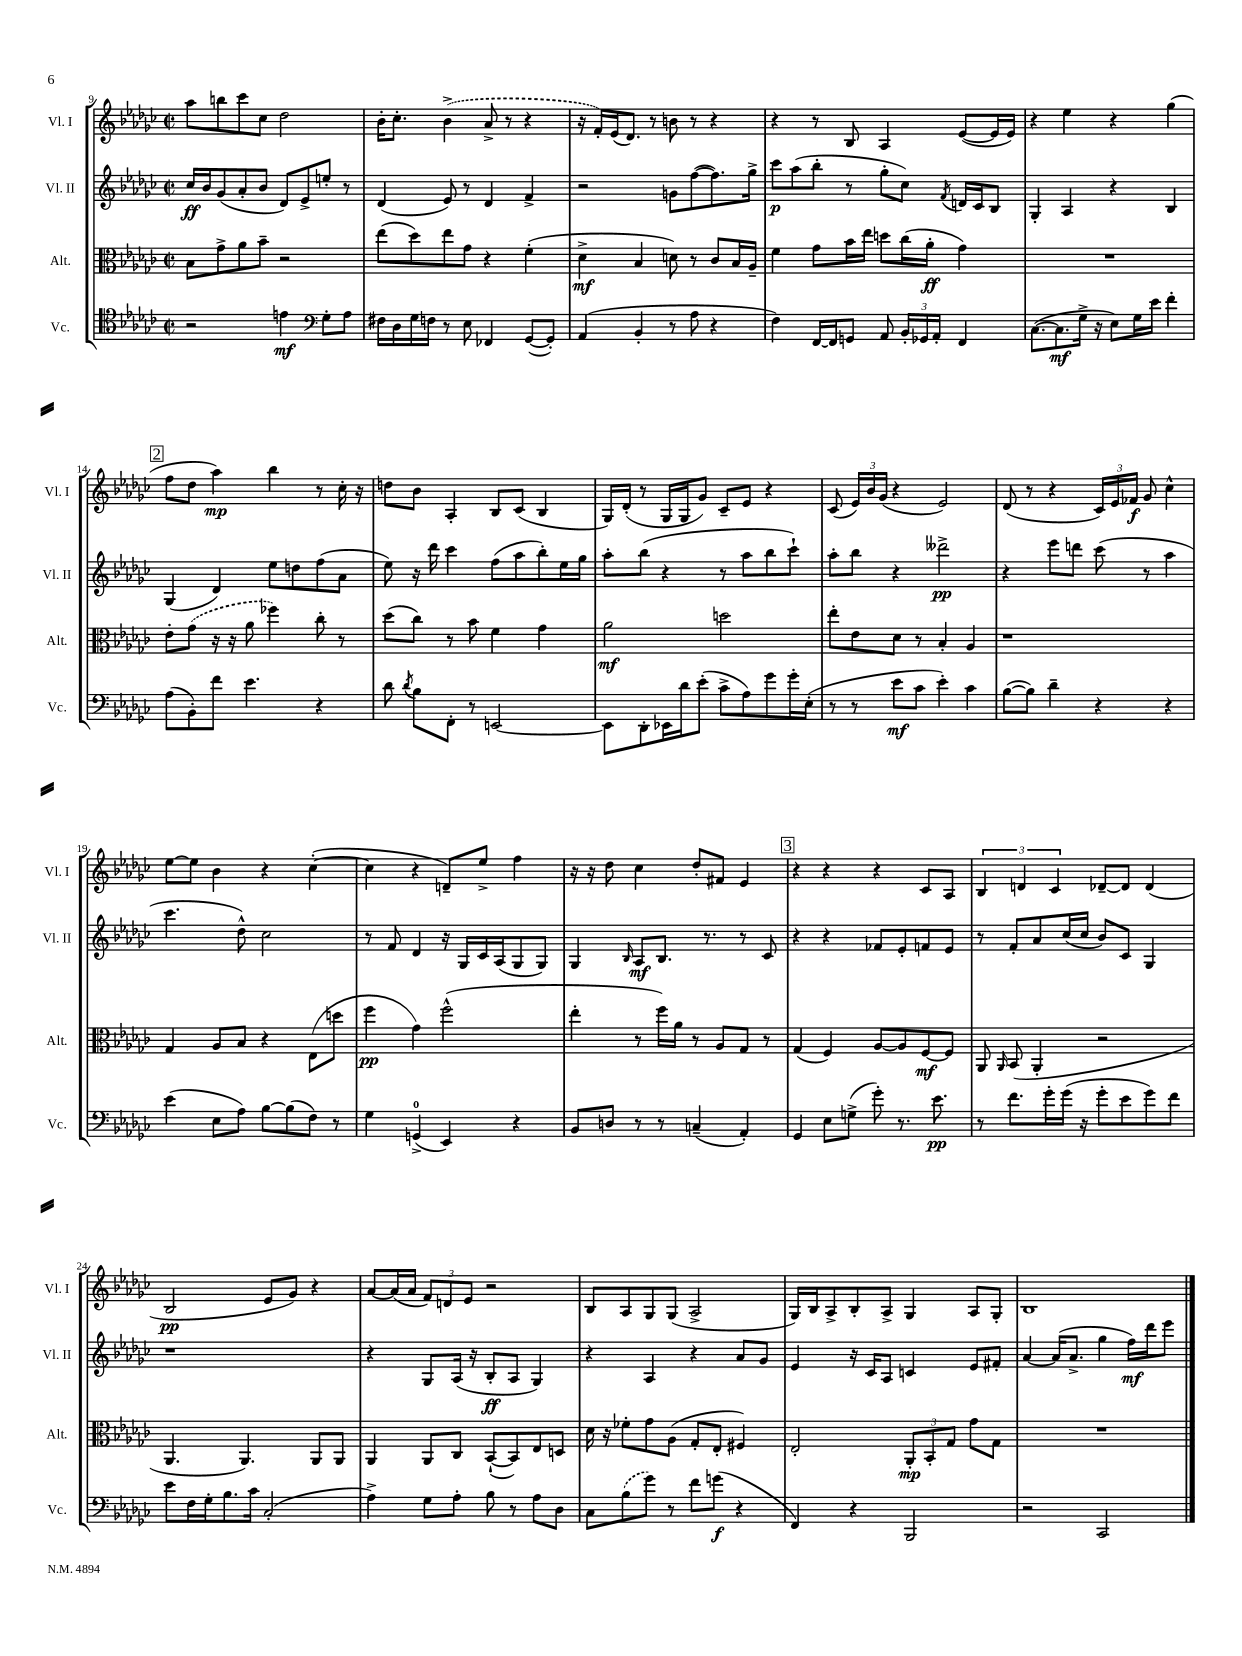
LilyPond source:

<<
\new StaffGroup <<
\new Staff = "s0" \with { instrumentName = "Vl. I" shortInstrumentName = "Vl. I" } {
    \clef treble \key ges \major \defaultTimeSignature \time 2/2
    \autoBeamOff aes''8[ b''8 ces'''8 ces''8] des''2 |
    bes'16[-. ces''8.]-. \once \slurDashed bes'4->( aes'8-> r8 r4 |
    r16 f'16[-.) ees'16( des'8.]) r8 b'8 r8 r4 |
    r4 r8 bes8 aes4 ees'8[~( ees'16 ees'16]) |
    r4 ees''4 r4 ges''4( |
    \mark \markup { \box "2" } f''8[ des''8] aes''4\mp) bes''4 r8 ces''16-. r16 |
    d''8[ bes'8] aes4-. bes8[ ces'8]( bes4 |
    ges16[) des'16]-.( r8 ges16[ ges16 ges'8]) ces'8[-- ees'8] r4 |
    ces'8( \tuplet 3/2 { ees'16[) bes'16 ges'16]( } r4 ees'2) |
    des'8( r8 r4 \tuplet 3/2 { ces'16[) ees'16 fes'16]\f } ges'8 ces''4-^ |
    ees''8[~ ees''8] bes'4 r4 ces''4~-.( |
    ces''4 r4 d'8[--) ees''8]-> f''4 |
    r16 r16 des''8 ces''4 des''8[-. fis'8] ees'4 |
    \mark \markup { \box "3" } r4 r4 r4 ces'8[ aes8] |
    \tuplet 3/2 { bes4 d'4 ces'4 } des'8[~-- des'8] des'4( |
    bes2\pp ees'8[ ges'8]) r4 |
    aes'8[~ aes'16( aes'16] \tuplet 3/2 { f'8[) d'8 ees'8] } r2 |
    bes8[ aes8 ges8 ges8]( aes2-> |
    ges16[) bes16 aes8-> bes8-. aes8]-> ges4 aes8[ ges8]-. |
    bes1 \bar "|." |
}
\new Staff = "s1" \with { instrumentName = "Vl. II" shortInstrumentName = "Vl. II" } {
    \clef treble \key ges \major \defaultTimeSignature \time 2/2
    \autoBeamOff ces''16[\ff bes'16 ges'8( aes'8-. bes'8] des'8[) ees'8-> e''8]-. r8 |
    des'4( ees'8) r8 des'4 f'4-> |
    r2 g'8[ f''8~( f''8.) ges''16]-> |
    ces'''8[\p aes''8( bes''8]-. r8 ges''8[-. ces''8]) \acciaccatura { f'8 } d'16[ ces'16 bes8] |
    ges4-. aes4 r4 bes4 |
    \mark \markup { \box "2" } ges4( des'4) ees''8[ d''8 f''8( aes'8] |
    ees''8) r16 des'''16 ces'''4 f''8[( aes''8 bes''8-.) ees''16 ges''16] |
    aes''8[-. bes''8]( r4 r8 aes''8[ bes''8 ces'''8]-!) |
    aes''8[-. bes''8] r4 deses'''2->\pp |
    r4 ees'''8[ d'''8] ces'''8( r8 aes''4 |
    ces'''4. des''8-^) ces''2 |
    r8 f'8 des'4 r16 ges16[ ces'16 aes16( ges8 ges8]) |
    ges4 \grace { bes16 } aes8[\mf bes8.] r8. r8 ces'8 |
    \mark \markup { \box "3" } r4 r4 fes'8[ ees'8-. f'8 ees'8] |
    r8 f'8[-. aes'8 ces''16( ces''16] bes'8[) ces'8] ges4 |
    r1 |
    r4 ges8[ aes16]( r16 bes8[-.\ff aes8] ges4) |
    r4 aes4 r4 aes'8[ ges'8] |
    ees'4 r16 ces'16[ aes8] c'4 ees'8[ fis'8]-. |
    aes'4~ aes'16[( aes'8.]-> ges''4 f''16[\mf) des'''16 ees'''8] \bar "|." |
}
\new Staff = "s2" \with { instrumentName = "Alt." shortInstrumentName = "Alt." } {
    \clef alto \key ges \major \defaultTimeSignature \time 2/2
    \autoBeamOff bes8[ ges'8-> aes'8 bes'8]-- r2 |
    ees''8[( des''8) ees''8 ges'8] r4 f'4-.( |
    des'4->\mf bes4 d'8) r8 ces'8[ bes16 aes16]-- |
    f'4 ges'8[ bes'16 ees''16] d''8[ ces''16( aes'16]-.\ff ges'4) |
    R1 |
    \mark \markup { \box "2" } ees'8[-. \once \slurDashed ges'8]( r16 r16 aes'8 fes''4) ces''8-. r8 |
    des''8[( ces''8]) r8 bes'8 f'4 ges'4 |
    aes'2\mf d''2 |
    ees''8[-. ees'8 des'8] r8 bes4-. aes4 |
    r1 |
    ges4 aes8[ bes8] r4 ees8[( d''8] |
    f''4\pp ges'4) f''2-^( |
    ees''4-. r8 f''16[) aes'16] r8 aes8[ ges8] r8 |
    \mark \markup { \box "3" } ges4( f4) aes8[~ aes8 f8~\mf f8] |
    aes,8 \grace { aes,16 } bes,8( aes,4-. r2 |
    aes,4. aes,4.) aes,8[ aes,8] |
    aes,4 aes,8[ ces8] bes,8[~-!( bes,8) ees8 d8] |
    des'16 r16 fes'8[-. ges'8 aes8]( ges8[-. ees8]-. fis4) |
    ees2-. \tuplet 3/2 { aes,8[-.\mp bes,8-. ges8] } ges'8[ ges8] |
    R1 \bar "|." |
}
\new Staff = "s3" \with { instrumentName = "Vc." shortInstrumentName = "Vc." } {
    \clef tenor \key ges \major \defaultTimeSignature \time 2/2
    \autoBeamOff r2 e'4\mf \clef bass ges8[-. aes8] |
    fis16[ des16 ges16 f16] r8 ees8 fes,4 ges,8[~( ges,8]-.) |
    aes,4( bes,4-. r8 aes8 r4 |
    f4) f,16[~ f,16 g,8] aes,8 \tuplet 3/2 { bes,16[-. ges,16 aes,16]-. } f,4 |
    ces8.[~( ces8.\mf ges16]-> r16 ees8[) ges16 ees'16] f'4-. |
    \mark \markup { \box "2" } aes8[( bes,8-.) f'8] ees'4. r4 |
    des'8 \acciaccatura { des'8 } bes8[ f,8]-. r8 e,2~ |
    e,8[ des,8-. ees,16 des'16 ees'8]-.( ces'8[-> aes8) ges'8 ges'16-. ees16]-.( |
    r8 r8 ees'8[\mf ces'8] ees'4-.) ces'4 |
    bes8[~( bes8]) des'4-- r4 r4 |
    ees'4( ees8[ aes8]) bes8[~ bes8( f8]) r8 |
    ges4 g,4-0->( ees,4) r4 |
    bes,8[ d8] r8 r8 c4--( aes,4-.) |
    \mark \markup { \box "3" } ges,4 ees8[ g8]->( ges'8-.) r8. ees'8.\pp |
    r8 f'8.[ ges'16-. ges'16]( r16 ges'8[-. ees'8 ges'8) f'8] |
    ees'8[ f16 ges16-. bes8. ces'16] ces2-.( |
    aes4->) ges8[ aes8]-. bes8 r8 aes8[ des8] |
    ces8[ \once \slurDashed bes8( ges'8]) r8 f'8[ g'8]\f( r4 |
    f,4) r4 bes,,2 |
    r2 ces,2 \bar "|." |
}
>>
>>
\layout { \context { \Score currentBarNumber = #9 } }
